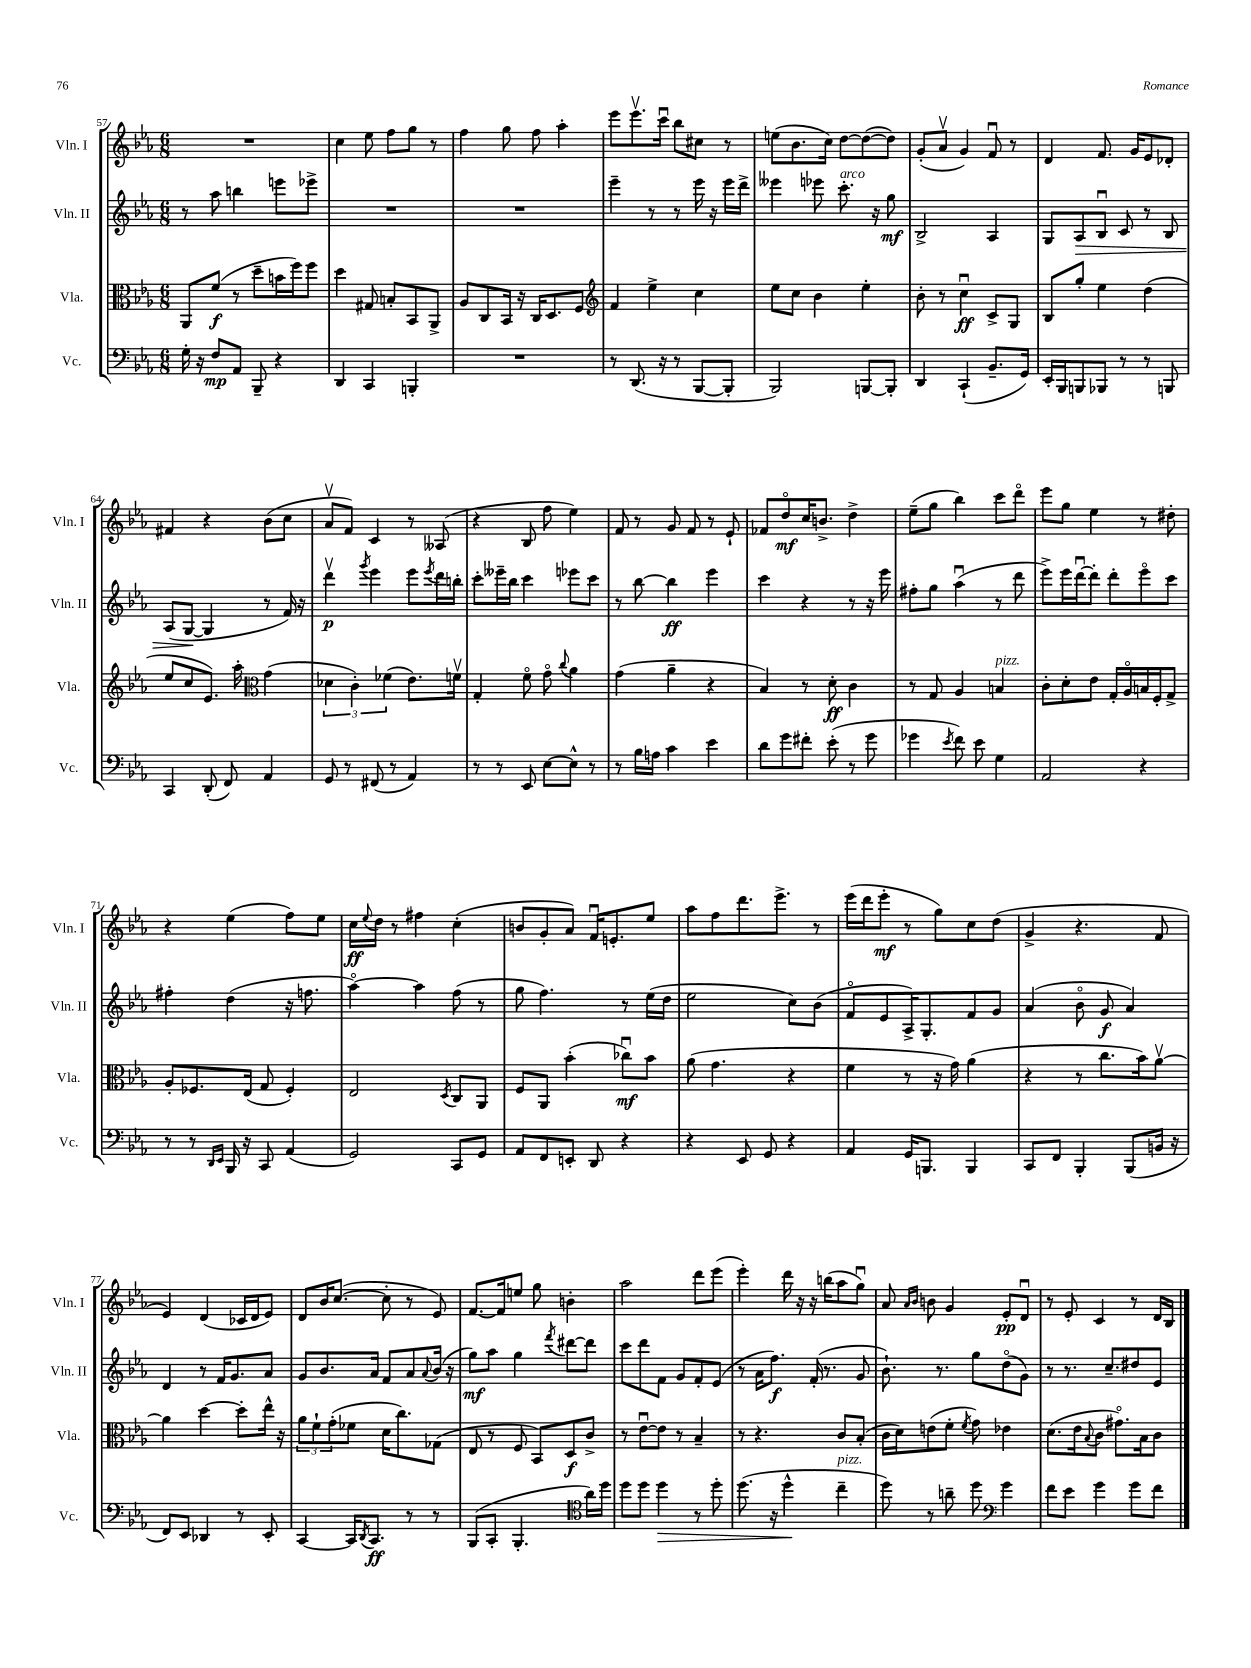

**kern	**dynam	**kern	**dynam	**kern	**dynam	**kern	**dynam
*part4	*part4	*part3	*part3	*part2	*part2	*part1	*part1
*staff4	*staff4	*staff3	*staff3	*staff2	*staff2	*staff1	*staff1
*I"Vc.	*	*I"Vla.	*	*I"Vln. II	*	*I"Vln. I	*
*I'Vc.	*	*I'Vla.	*	*I'Vln. II	*	*I'Vln. I	*
*clefF4	*	*clefC3	*	*clefG2	*	*clefG2	*
*k[b-e-a-]	*	*k[b-e-a-]	*	*k[b-e-a-]	*	*k[b-e-a-]	*
*M6/8	*	*M6/8	*	*M6/8	*	*M6/8	*
=57	=57	=57	=57	=57	=57	=57	=57
16G'\	.	8AA-/L	.	8r	.	2.r	.
16r	.	.	.	.	.	.	.
8F/L	mp	(8f/J	f	8aa-\	.	.	.
8AA-/J	.	8r	.	4bbn\	.	.	.
8BBB-~/	.	8dd~\L	.	.	.	.	.
4r	.	16bn\L	.	8eeen\L	.	.	.
.	.	16ff\J)	.	.	.	.	.
.	.	8ff\J	.	8eee-X^\J	.	.	.
=58	=58	=58	=58	=58	=58	=58	=58
4DD/	.	4dd\	.	2.r	.	4cc\	.
4CC/	.	8G#X/	.	.	.	8ee-\	.
.	.	8Bn'/L	.	.	.	8ff\L	.
4BBBn'/	.	8BB-/	.	.	.	8gg\J	.
.	.	8AA-^/J	.	.	.	8r	.
=59	=59	=59	=59	=59	=59	=59	=59
2.r	.	8A-/L	.	2.r	.	4ff\	.
.	.	8C/	.	.	.	.	.
.	.	16BB-/Jk	.	.	.	8gg\	.
.	.	16r	.	.	.	.	.
.	.	16C/KL	.	.	.	8ff\	.
.	.	8.D/	.	.	.	.	.
.	.	.	.	.	.	4aa-'\	.
.	.	8F/J	.	.	.	.	.
=60	=60	=60	=60	=60	=60	=60	=60
*	*	*clefG2	*	*	*	*	*
8r	.	4f/	.	4eee-~\	.	8eee-\L	.
(8.DD/	.	.	.	.	.	8.eee-v\	.
.	.	4ee-^\	.	8r	.	.	.
16r	.	.	.	.	.	16cccu\Jk	.
8r	.	.	.	8r	.	8bb-\L	.
[8BBB-/L	.	4cc\	.	16eee-\	.	8cc#X\J	.
.	.	.	.	16r	.	.	.
8BBB-'/J]	.	.	.	16eee-\LL	.	8r	.
.	.	.	.	16ddd^\JJ	.	.	.
=61	=61	=61	=61	=61	=61	=61	=61
2BBB-/)	.	8ee-\L	.	4eee--X\	.	(8een\L	.
.	.	8cc\J	.	.	.	8.b-\	.
.	.	4b-\	.	8eee-X\	.	.	.
.	.	.	.	.	.	16cc\Jk)	.
!	!	!	!	!LO:TX:a:i:t=arco	!	!	!
.	.	.	.	8.ccc'\	.	[8dd\L	.
[8BBBn/L	.	4ee-'\	.	.	.	(8dd\_	.
.	.	.	.	16r	.	.	.
8BBB'/J]	.	.	.	8gg\	mf	8dd\J])	.
=62	=62	=62	=62	=62	=62	=62	=62
4DD/	.	8b-'\	.	2B-^/	.	(8g'/L	.
.	.	8r	.	.	.	8a-v/J	.
(4CC`/	.	4ccu\	ff	.	.	4g/)	.
8.BB-~/L	.	8c^/L	.	4A-/	.	8fu/	.
.	.	8G/J	.	.	.	8r	.
16GG/Jk)	.	.	.	.	.	.	.
=63	=63	=63	=63	=63	=63	=63	=63
16EE-'/LL	.	8B-/L	.	8G/L	.	4d/	.
16BBB-/J	.	.	.	.	.	.	.
!	!	!	!	!	!LO:HP:b	!	!
8BBBn/	.	8gg'/J	.	8A-/	>	.	.
8BBB-X/J	.	4ee-\	.	8B-u/J	.	8.f/	.
8r	.	.	.	8c/	.	.	.
.	.	.	.	.	.	16g/KL	.
8r	.	(4dd\	.	8r	.	8e-/	.
8BBBn/	.	.	.	8B-/	.	8d-X'/J	.
!!LO:LB:g=z
=64	=64	=64	=64	=64	=64	=64	=64
4CC/	.	8ee-/L	.	(8A-/L	.	4f#X/	.
.	.	8cc/	.	[8G/J	.	.	.
(8DD'/	.	8.e-/J)	.	4G/]	]	4r	.
8FF/)	.	.	.	.	.	.	.
.	.	16aa-'\	.	.	.	.	.
*	*	*clefC3	*	*	*	*	*
4AA-/	.	(4g\	.	8r	.	(8b-\L	.
.	.	.	.	16f/)	.	8cc\J	.
.	.	.	.	16r	.	.	.
=65	=65	=65	=65	=65	=65	=65	=65
8GG/	.	6d-X\	.	4dddv\	p	8a-v/L	.
8r	.	.	.	.	.	8f/J)	.
.	.	6c'\)	.	.	.	.	.
.	.	.	.	8qggg/	.	.	.
(8FF#X/	.	.	.	4eee-\	.	4c/	.
.	.	(6f-X\	.	.	.	.	.
8r	.	.	.	.	.	.	.
4AA-/)	.	8.e-\L)	.	8eee-\L	.	8r	.
.	.	.	.	8qeee-/	.	.	.
.	.	.	.	16ddd\L	.	(8A--X/	.
.	.	16fnv\Jk	.	16bbn'\JJ	.	.	.
=66	=66	=66	=66	=66	=66	=66	=66
8r	.	4G'/	.	8ccc'\L	.	4r	.
8r	.	.	.	16eee--X~\L	.	.	.
.	.	.	.	16bb-\JJ	.	.	.
8EE-/	.	8f\	.	4ccc\	.	8B-/	.
[8E-\L	.	8g\	.	.	.	8ff\	.
.	.	8qqcc/	.	.	.	.	.
8E-^^\J]	.	4a-\	.	8eee-X\L	.	4ee-\)	.
8r	.	.	.	8ccc\J	.	.	.
=67	=67	=67	=67	=67	=67	=67	=67
8r	.	(4g\	.	8r	.	8f/	.
16B-\LL	.	.	.	[8bb-\	.	8r	.
16An\JJ	.	.	.	.	.	.	.
4c\	.	4a-~\	.	4bb-\]	ff	8g/	.
.	.	.	.	.	.	8f/	.
4e-\	.	4r	.	4eee-\	.	8r	.
.	.	.	.	.	.	8e-`/	.
=68	=68	=68	=68	=68	=68	=68	=68
8d\L	.	4B-/)	.	4ccc\	.	8f-X/L	.
8g\	.	.	.	.	.	8dd/	mf
8f#X'\J	.	8r	.	4r	.	16cc/K	.
.	.	.	.	.	.	8.bn^/J	.
(8e-'\	.	8d'\	ff	.	.	.	.
8r	.	4c\	.	8r	.	4dd^\	.
8g\	.	.	.	16r	.	.	.
.	.	.	.	16eee-\	.	.	.
=69	=69	=69	=69	=69	=69	=69	=69
4g-X\	.	8r	.	8ff#X'\L	.	(8ee-~\L	.
.	.	8G/	.	8gg\J	.	8gg\J	.
8qe-/	.	.	.	.	.	.	.
8f\)	.	4A-/	.	(4aa-u\	.	4bb-\)	.
8e-\	.	.	.	.	.	.	.
!	!	!LO:TX:a:i:t=pizz.	!	!	!	!	!
4G\	.	4Bn/	.	8r	.	8ccc\L	.
.	.	.	.	8ddd\	.	8ddd\J	.
=70	=70	=70	=70	=70	=70	=70	=70
2AA-/	.	8c'\L	.	8eee-^\L)	.	8eee-\L	.
.	.	8d'\	.	16eee-\L	.	8gg\J	.
.	.	.	.	[16dddu\J	.	.	.
.	.	8e-\J	.	8ddd'\J]	.	4ee-\	.
.	.	16G'/LL	.	8ddd'\L	.	.	.
.	.	16A-/	.	.	.	.	.
4r	.	16Bn/	.	8eee-\	.	8r	.
.	.	16F'/J	.	.	.	.	.
.	.	8G^/J	.	8ccc\J	.	8dd#X'\	.
!!LO:LB:g=z
=71	=71	=71	=71	=71	=71	=71	=71
8r	.	8A-'/L	.	4ff#X'\	.	4r	.
8r	.	8.F-X/	.	.	.	.	.
16qqDD/LL	.	.	.	.	.	.	.
16qqEE-/JJ	.	.	.	.	.	.	.
16BBB-/	.	.	.	(4dd\	.	(4ee-\	.
16r	.	(16E-/Jk	.	.	.	.	.
8CC/	.	8G/	.	.	.	.	.
(4AA-/	.	4F-'/)	.	16r	.	8ff\L)	.
.	.	.	.	8.ffn\	.	.	.
.	.	.	.	.	.	8ee-\J	.
=72	=72	=72	=72	=72	=72	=72	=72
2GG/)	.	2E-/	.	[4aa-\)	.	16cc\LL	ff
.	.	.	.	.	.	8qqee-/	.
.	.	.	.	.	.	16dd\JJ	.
.	.	.	.	.	.	8r	.
.	.	.	.	4aa-\]	.	4ff#X\	.
.	.	8qD/	.	.	.	.	.
8CC/L	.	8C/L	.	(8ff\	.	(4cc'\	.
8GG/J	.	8AA-/J	.	8r	.	.	.
=73	=73	=73	=73	=73	=73	=73	=73
8AA-/L	.	8F/L	.	8gg\	.	8bn/L	.
8FF/	.	8AA-/J	.	4.ff\)	.	8g'/	.
8EEn'/J	.	(4b-'\	.	.	.	8a-/J)	.
8DD/	.	.	.	.	.	16fu/KL	.
.	.	.	.	.	.	8.en'/	.
4r	.	8cc-Xu\L)	mf	8r	.	.	.
.	.	8b-\J	.	(16ee-\LL	.	8ee-/J	.
.	.	.	.	16dd\JJ	.	.	.
=74	=74	=74	=74	=74	=74	=74	=74
4r	.	(8a-\	.	2ee-\	.	8aa-\L	.
.	.	4.g\	.	.	.	8ff\	.
8EE-/	.	.	.	.	.	8.ddd\	.
8GG/	.	.	.	.	.	.	.
.	.	.	.	.	.	8.eee-^\J	.
4r	.	4r	.	8cc\L)	.	.	.
.	.	.	.	(8b-\J	.	8r	.
=75	=75	=75	=75	=75	=75	=75	=75
4AA-/	.	4f\	.	8f/L	.	(16eee-\LL	.
.	.	.	.	.	.	16ddd\J	.
.	.	.	.	8e-/	.	8eee-'\J	mf
16GG/KL	.	8r	.	16A-^/K)	.	8r	.
8.BBBn/J	.	.	.	8.G'/	.	.	.
.	.	16r	.	.	.	8gg\L)	.
.	.	16g\)	.	.	.	.	.
4BBB/	.	(4a-\	.	8f/	.	8cc\	.
.	.	.	.	8g/J	.	(8dd\J	.
=76	=76	=76	=76	=76	=76	=76	=76
8CC/L	.	4r	.	(4a-/	.	4g^/	.
8FF/J	.	.	.	.	.	.	.
4BBB-'/	.	8r	.	8b-\	.	4.r	.
.	.	8.cc\L	.	8g/	f	.	.
(8BBB-/L	.	.	.	4a-/)	.	.	.
.	.	16b-\k)	.	.	.	.	.
16BBn/Jk	.	[8a-v\J	.	.	.	8f/	.
16r	.	.	.	.	.	.	.
!!LO:LB:g=z
=77	=77	=77	=77	=77	=77	=77	=77
8FF/L)	.	4a-\]	.	4d/	.	4e-/)	.
8EE-/J	.	.	.	.	.	.	.
4DD-X/	.	[4dd\	.	8r	.	(4d/	.
.	.	.	.	16f/KL	.	.	.
.	.	.	.	8.g/	.	.	.
8r	.	8dd'\L]	.	.	.	16c-X/LL	.
.	.	.	.	.	.	16d/J	.
8EE-'/	.	16ee-^^\Jk	.	8a-/J	.	8e-/J)	.
.	.	16r	.	.	.	.	.
=78	=78	=78	=78	=78	=78	=78	=78
[4CC/	.	12a-\L	.	8g/L	.	8d/L	.
.	.	12f`\	.	.	.	.	.
.	.	.	.	8.b-/	.	16b-/K	.
.	.	(12g'\	.	.	.	.	.
.	.	.	.	.	.	([8.cc/J	.
16CC/KL]	.	8f-X\J	.	.	.	.	.
8qDD/	.	.	.	.	.	.	.
8.CC/J	ff	.	.	16a-/Jk	.	.	.
.	.	16d\KL	.	8f/L	.	8cc'\]	.
.	.	8.cc\)	.	.	.	.	.
8r	.	.	.	8a-/	.	8r	.
.	.	.	.	8qqa-/	.	.	.
8r	.	(8G-X\J	.	(16b-/Jk	.	8e-/)	.
.	.	.	.	16r	.	.	.
=79	=79	=79	=79	=79	=79	=79	=79
(8BBB-/L	.	8E-/	.	8gg\L)	mf	[8.f/L	.
8CC'/J	.	8r	.	8aa-\J	.	.	.
.	.	.	.	.	.	16f/k]	.
4.BBB-'/	.	8F/	.	4gg\	.	8een/J	.
.	.	8BB-/L)	.	.	.	8gg\	.
.	.	.	.	8qfff/	.	.	.
.	.	8D/	f	[8ddd#X\L	.	4bn'\	.
*clefC4	*	*	*	*	*	*	*
16a-\LL)	.	8c^/J	.	8ddd#\J]	.	.	.
16dd\JJ	.	.	.	.	.	.	.
=80	=80	=80	=80	=80	=80	=80	=80
8dd\L	.	8r	.	8ccc\L	.	2aa-\	.
8dd\J	.	[8e-u\L	.	8ddd\	.	.	.
!	!LO:HP:b	!	!	!	!	!	!
4dd\	>	8e-\J]	.	8f\J	.	.	.
.	.	8r	.	8g/L	.	.	.
8r	.	4B-~/	.	8f'/	.	8ddd\L	.
8dd'\	.	.	.	(8e-/J	.	(8eee-\J	.
=81	=81	=81	=81	=81	=81	=81	=81
(8.dd\	.	8r	.	8r	.	4eee-'\)	.
.	.	4.r	.	16a-\KL	.	.	.
16r	.	.	.	8.ff\J)	f	.	.
4dd^^\	.	.	.	.	.	16ddd\	.
.	.	.	.	.	.	16r	.
.	.	.	.	(16f'/	.	16r	.
.	.	.	.	8.r	.	(16bbn\KL	.
!LO:TX:a:i:t=pizz.	!	!	!	!	!	!	!
4cc~\	]	8c/L	.	.	.	8aa-\	.
.	.	(8B-'/J	.	8g/	.	8ggu\J)	.
=82	=82	=82	=82	=82	=82	=82	=82
8dd\)	.	16c\LL	.	8.b-`\)	.	8a-/	.
.	.	16d\J)	.	.	.	.	.
.	.	.	.	.	.	16qqa-/LL	.
.	.	.	.	.	.	16qqb-/JJ	.
8r	.	(8en\	.	.	.	8bn\	.
.	.	.	.	8.r	.	.	.
8an~\	.	8f'\J	.	.	.	4g/	.
.	.	8qf/	.	.	.	.	.
8dd\	.	8g\)	.	8gg\L	.	.	.
*clefF4	*	*	*	*	*	*	*
4g\	.	4e-X\	.	(8dd\	.	8e-'/L	pp
.	.	.	.	8g\J)	.	8du/J	.
=83	=83	=83	=83	=83	=83	=83	=83
8f\L	.	(8.d\L	.	8r	.	8r	.
8e-\J	.	.	.	8.r	.	8e-'/	.
.	.	16e-\k	.	.	.	.	.
.	.	8qqB-/	.	.	.	.	.
4g\	.	8c\J	.	.	.	4c/	.
.	.	.	.	8.cc~/L	.	.	.
.	.	8.g#X\L)	.	.	.	.	.
8g\L	.	.	.	8dd#X/	.	8r	.
.	.	16B-\k	.	.	.	.	.
8f\J	.	8c\J	.	8e-/J	.	16d/LL	.
.	.	.	.	.	.	16B-/JJ	.
==	==	==	==	==	==	==	==
*-	*-	*-	*-	*-	*-	*-	*-
